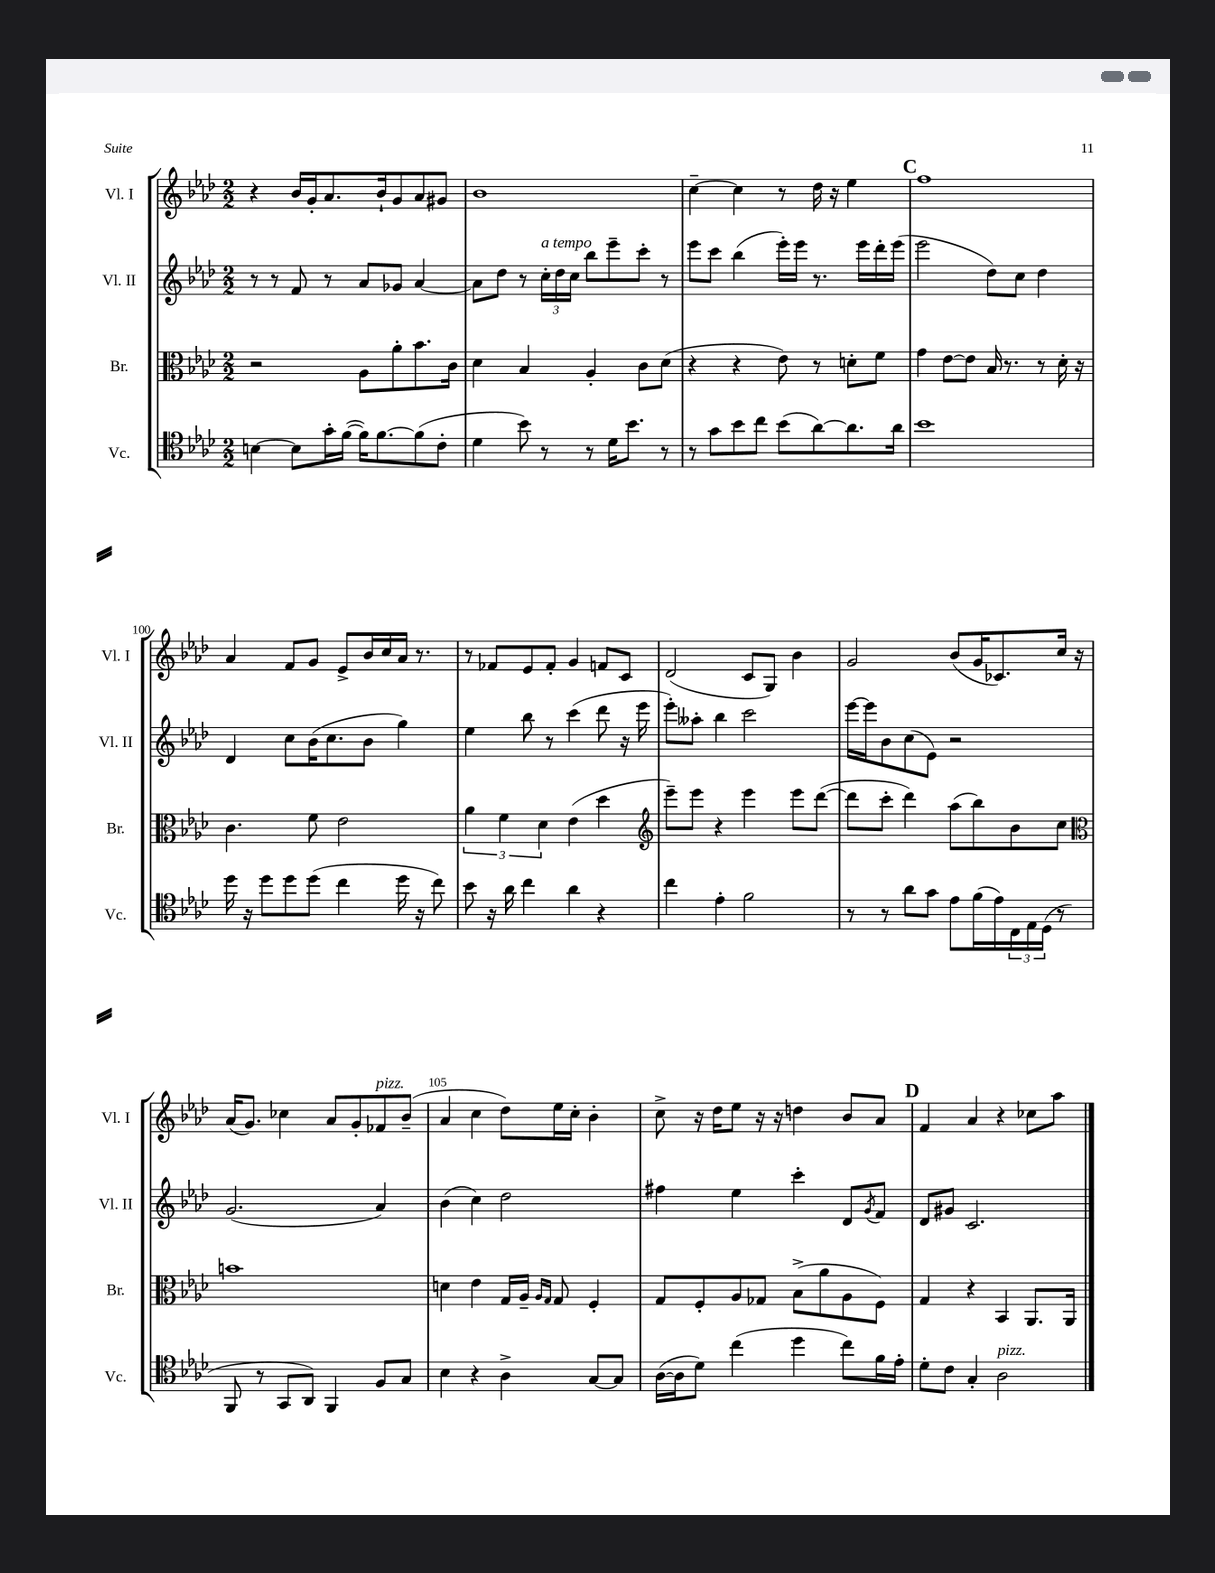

**kern	**kern	**kern	**kern
*staff4	*staff3	*staff2	*staff1
*clefC4	*clefC3	*clefG2	*clefG2
*k[b-e-a-d-]	*k[b-e-a-d-]	*k[b-e-a-d-]	*k[b-e-a-d-]
*M2/2	*M2/2	*M2/2	*M2/2
[4B	2r	8r	4r
.	.	8r	.
8B]	.	8f	16b-
.	.	.	16g'
16g'	.	8r	8.a-
([16f	.	.	.
16f])	8A-	8a-	.
[8.f	.	.	16b-`
.	8a-'	8g-	8g
(8f]	8.b-	[4a-	8a-
8c'	.	.	8g#
.	16c	.	.
=	=	=	=
4d-	4d-	8a-]	1b-
.	.	8dd-	.
8b-)	4B-	8r	.
8r	.	24cc'	.
.	.	24dd-	.
.	.	24cc	.
8r	4A-'	8bb-	.
16d-	.	8eee-~	.
8.b-	.	.	.
.	8c	8ccc'	.
8r	(8d-	8r	.
=	=	=	=
8r	4r	8eee-	[4cc~
8g	.	8ccc	.
8b-	4r	(4bb-	4cc]
8cc	.	.	.
(8b-	8e-)	16eee-')	8r
.	.	16eee-	.
[8a-)	8r	8.r	16dd-
.	.	.	16r
8.a-]	8d'	.	4ee-
.	.	16eee-	.
.	8f	16ddd-'	.
16a-	.	(16eee-	.
=	=	=	=
1b-	4g	2eee-	1ff
.	[8e-	.	.
.	8e-]	.	.
.	16B-	8dd-)	.
.	8.r	.	.
.	.	8cc	.
.	8r	4dd-	.
.	16d-'	.	.
.	16r	.	.
=	=	=	=
16dd-	4.c	4d-	4a-
16r	.	.	.
8dd-	.	.	.
8dd-	.	8cc	8f
(8dd-	8f	(16b-	8g
.	.	8.cc	.
4cc	2e-	.	8e-^
.	.	8b-	16b-
.	.	.	16cc
16dd-	.	4gg)	16a-
16r	.	.	8.r
8cc)	.	.	.
=	=	=	=
8b-	6a-	4ee-	8r
16r	.	.	8f-
.	6f	.	.
16a-	.	.	.
4cc	.	8bb-	8e-
.	6d-	.	.
.	.	8r	8f-'
4a-	(4e-	(4ccc	4g
4r	4dd-	8ddd-	8f
.	.	16r	8c
.	.	16eee-	.
=	=	=	=
*	*clefG2	*	*
4cc	8eee-~)	8eee-')	(2d-
.	8eee-	8aa--'	.
4e-'	4r	4bb-	.
2f	4eee-	2ccc	8c
.	.	.	8G)
.	8eee-	.	4b-
.	([8ddd-	.	.
=	=	=	=
8r	8ddd-]	[16eee-	2g
.	.	16eee-]	.
8r	8ccc'	8b-	.
8a-	4ddd-)	(8cc	.
8g	.	8e-)	.
8e-	(8aa-	2r	(8b-
(16f	8bb-)	.	16g
16e-)	.	.	8.c-)
24C	8b-	.	.
24E-	.	.	.
(24D-	.	.	.
8r	8cc	.	16cc
.	.	.	16r
=	=	=	=
*	*clefC3	*	*
8FF	1b	(2.g	(16a-
.	.	.	8.g)
8r	.	.	.
8GG	.	.	4cc-
8AA-)	.	.	.
4FF	.	.	8a-
.	.	.	8g'
8F	.	4a-)	8f-
8G	.	.	(8b-~
=	=	=	=
4B-	4d	(4b-	4a-
4r	4e-	4cc)	4cc
4A-^	16G	2dd-	8dd-)
.	16A-~	.	.
.	16qqA-	.	.
.	16qqG	.	.
.	8G	.	16ee-
.	.	.	16cc'
[8G	4F'	.	4b-'
8G]	.	.	.
=	=	=	=
([16A-	8G	4ff#	8cc^
16A-]	.	.	.
8d-)	8F'	.	16r
.	.	.	16dd-
(4cc	8A-	4ee-	8ee-
.	8G-	.	16r
.	.	.	16r
4dd-	(8B-^	4ccc'	4dd
.	8a-	.	.
8cc)	8A-	8d-	8b-
.	.	8qg	.
16f	8F)	8f	8a-
16e-'	.	.	.
=	=	=	=
8d-'	4G	8d-	4f
8c	.	8g#	.
4G'	4r	2.c	4a-
2A-	4BB-	.	4r
.	8.AA-	.	8cc-
.	.	.	8aa-
.	16AA-	.	.
==	==	==	==
*-	*-	*-	*-
